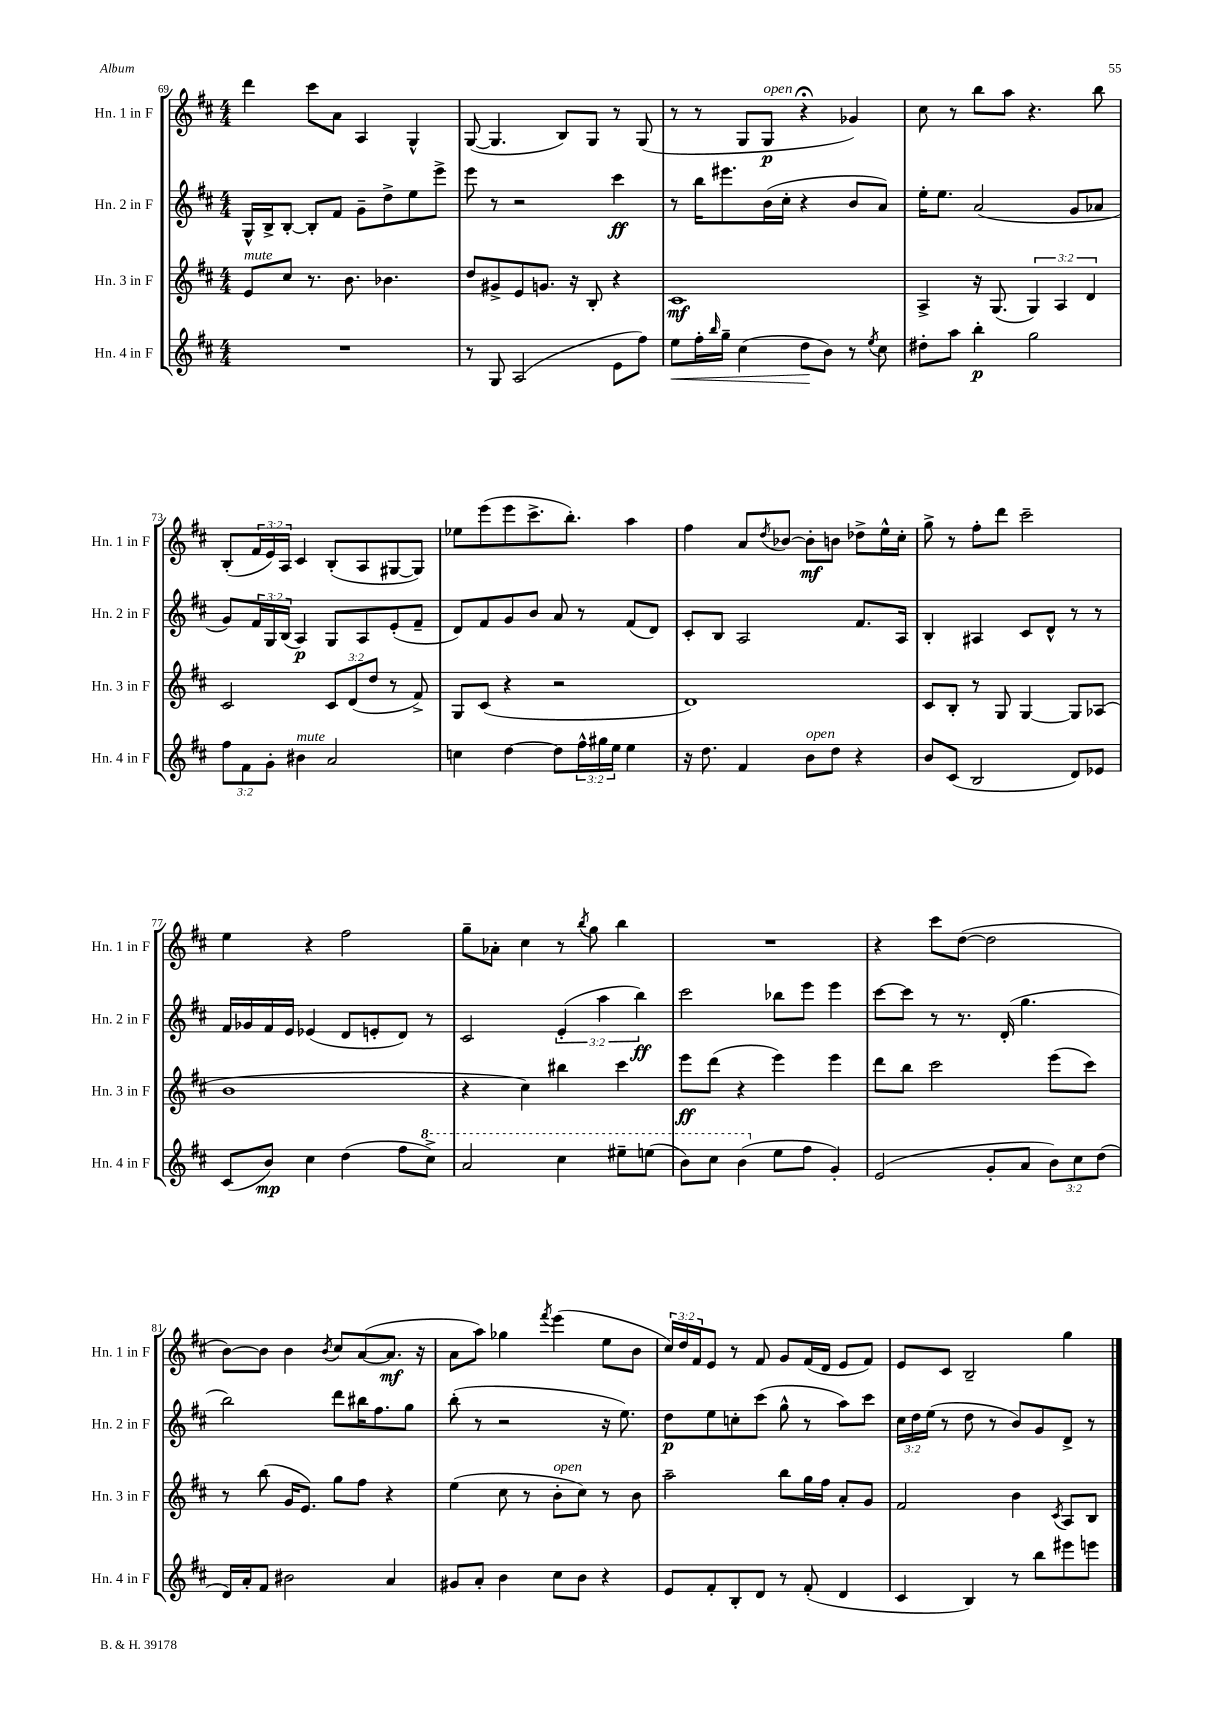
<<
\new StaffGroup <<
\new Staff = "s0" \with { instrumentName = "Hn. 1 in F" shortInstrumentName = "Hn. 1 in F" } {
    \clef treble \key d \major \numericTimeSignature \time 4/4 \override Staff.TupletNumber.text = #tuplet-number::calc-fraction-text
    d'''4 cis'''8 a'8 a4 g4-^ |
    g8~( g4. b8) g8 r8 g8( |
    r8 r8 g8 g8\p^\markup { \italic "open" } r4\fermata ges'4) |
    cis''8 r8 b''8 a''8 r4. b''8 |
    b8-.( \tuplet 3/2 { fis'16 e'16) a16 } cis'4 b8-.( a8 gis8~ gis8) |
    ees''8 e'''8( e'''8 cis'''8.-> b''8.-.) a''4 |
    fis''4 a'8 \acciaccatura { d''8 } bes'8~ bes'8-.\mf b'8 des''8-> e''16-^ cis''16-. |
    g''8-> r8 fis''8-. d'''8 cis'''2-- |
    e''4 r4 fis''2 |
    g''8-- aes'8-. cis''4 r8 \acciaccatura { b''8 } g''8 b''4 |
    R1 |
    r4 cis'''8 d''8~( d''2 |
    b'8~) b'8 b'4 \acciaccatura { b'8 } cis''8 a'8~( a'8.\mf r16 |
    a'8 a''8) ges''4 \acciaccatura { fis'''8 } e'''4( e''8 b'8 |
    \tuplet 3/2 { cis''16) d''16 fis'16 } e'8 r8 fis'8 g'8 fis'16( d'16 e'8 fis'8) |
    e'8 cis'8 b2-- g''4 \bar "|." |
}
\new Staff = "s1" \with { instrumentName = "Hn. 2 in F" shortInstrumentName = "Hn. 2 in F" } {
    \clef treble \key d \major \numericTimeSignature \time 4/4 \override Staff.TupletNumber.text = #tuplet-number::calc-fraction-text
    g16-^ b16-> b8~-. b8-. fis'8 g'8-- d''8-> e''8 e'''8-> |
    e'''8 r8 r2 cis'''4\ff |
    r8 b''16 eis'''8. b'16( cis''16-. r4 b'8 a'8) |
    e''16-. e''8. a'2( g'8 aes'8 |
    g'8) \tuplet 3/2 { fis'16 g16 b16( } a4\p) g8 a8 e'8-.( fis'8-- |
    d'8) fis'8 g'8 b'8 a'8 r8 fis'8( d'8) |
    cis'8-. b8 a2 fis'8. a16 |
    b4-. ais4 cis'8 d'8-^ r8 r8 |
    fis'16 ges'16 fis'16 e'16 ees'4( d'8 e'8-. d'8) r8 |
    cis'2 \tuplet 3/2 { e'4-.( a''4 b''4\ff) } |
    cis'''2 bes''8 e'''8 e'''4 |
    cis'''8~ cis'''8 r8 r8. d'16-.( g''4. |
    b''2) d'''8 bis''16 fis''8. g''8 |
    b''8-.( r8 r2 r16 e''8.) |
    d''8\p e''8 c''8-. cis'''8( g''8-^ r8 a''8) cis'''8 |
    \tuplet 3/2 { cis''16 d''16 e''16( } r8 d''8 r8 b'8) g'8 d'8-> r8 \bar "|." |
}
\new Staff = "s2" \with { instrumentName = "Hn. 3 in F" shortInstrumentName = "Hn. 3 in F" } {
    \clef treble \key d \major \numericTimeSignature \time 4/4 \override Staff.TupletNumber.text = #tuplet-number::calc-fraction-text
    e'8^\markup { \italic "mute" } cis''8 r8. b'8. bes'4. |
    d''8 gis'8-> e'8 g'8. r16 b8-. r4 |
    cis'1\mf |
    a4-> r16 g8.( \tuplet 3/2 { g4) a4 d'4 } |
    cis'2 \tuplet 3/2 { cis'8 d'8( d''8 } r8 fis'8->) |
    g8 cis'8( r4 r2 |
    d'1) |
    cis'8 b8-. r8 g8 g4~ g8 aes8( |
    b'1 |
    r4 cis''4) bis''4 cis'''4 |
    e'''8\ff d'''8( r4 e'''4) e'''4 |
    d'''8 b''8 cis'''2 e'''8( cis'''8) |
    r8 b''8( g'16 e'8.) g''8 fis''8 r4 |
    e''4( cis''8 r8 b'8-.^\markup { \italic "open" } cis''8) r8 b'8 |
    a''2-- b''8 g''16 fis''16 a'8-. g'8 |
    fis'2 b'4 \acciaccatura { cis'8 } a8 b8 \bar "|." |
}
\new Staff = "s3" \with { instrumentName = "Hn. 4 in F" shortInstrumentName = "Hn. 4 in F" } {
    \clef treble \key d \major \numericTimeSignature \time 4/4 \override Staff.TupletNumber.text = #tuplet-number::calc-fraction-text
    R1 |
    r8 g8 a2( e'8 fis''8) |
    e''8\< fis''16-. \grace { b''16 } g''16-- cis''4( d''8\! b'8) r8 \acciaccatura { e''8 } cis''8 |
    dis''8-. a''8 b''4-.\p g''2 |
    \tuplet 3/2 { fis''8 fis'8 g'8-. } bis'4^\markup { \italic "mute" } a'2 |
    c''4 d''4~ d''8 \tuplet 3/2 { fis''16-^ gis''16 e''16 } e''4 |
    r16 d''8. fis'4 b'8^\markup { \italic "open" } d''8 r4 |
    b'8 cis'8( b2 d'8) ees'8 |
    cis'8( b'8\mp) cis''4 d''4( fis''8 \ottava #1 cis'''8->) |
    a''2 cis'''4 eis'''8-- e'''8( |
    b''8) cis'''8 b''4( \ottava #0 e''8 fis''8 g'4-.) |
    e'2( g'8-. a'8 \tuplet 3/2 { b'8) cis''8 d''8( } |
    d'16) a'16-. fis'8 bis'2 a'4 |
    gis'8 a'8-. b'4 cis''8 b'8 r4 |
    e'8 fis'8-. b8-. d'8 r8 fis'8-.( d'4 |
    cis'4 b4) r8 b''8 eis'''8 e'''8 \bar "|." |
}
>>
>>
\layout { \context { \Score currentBarNumber = #69 } }
